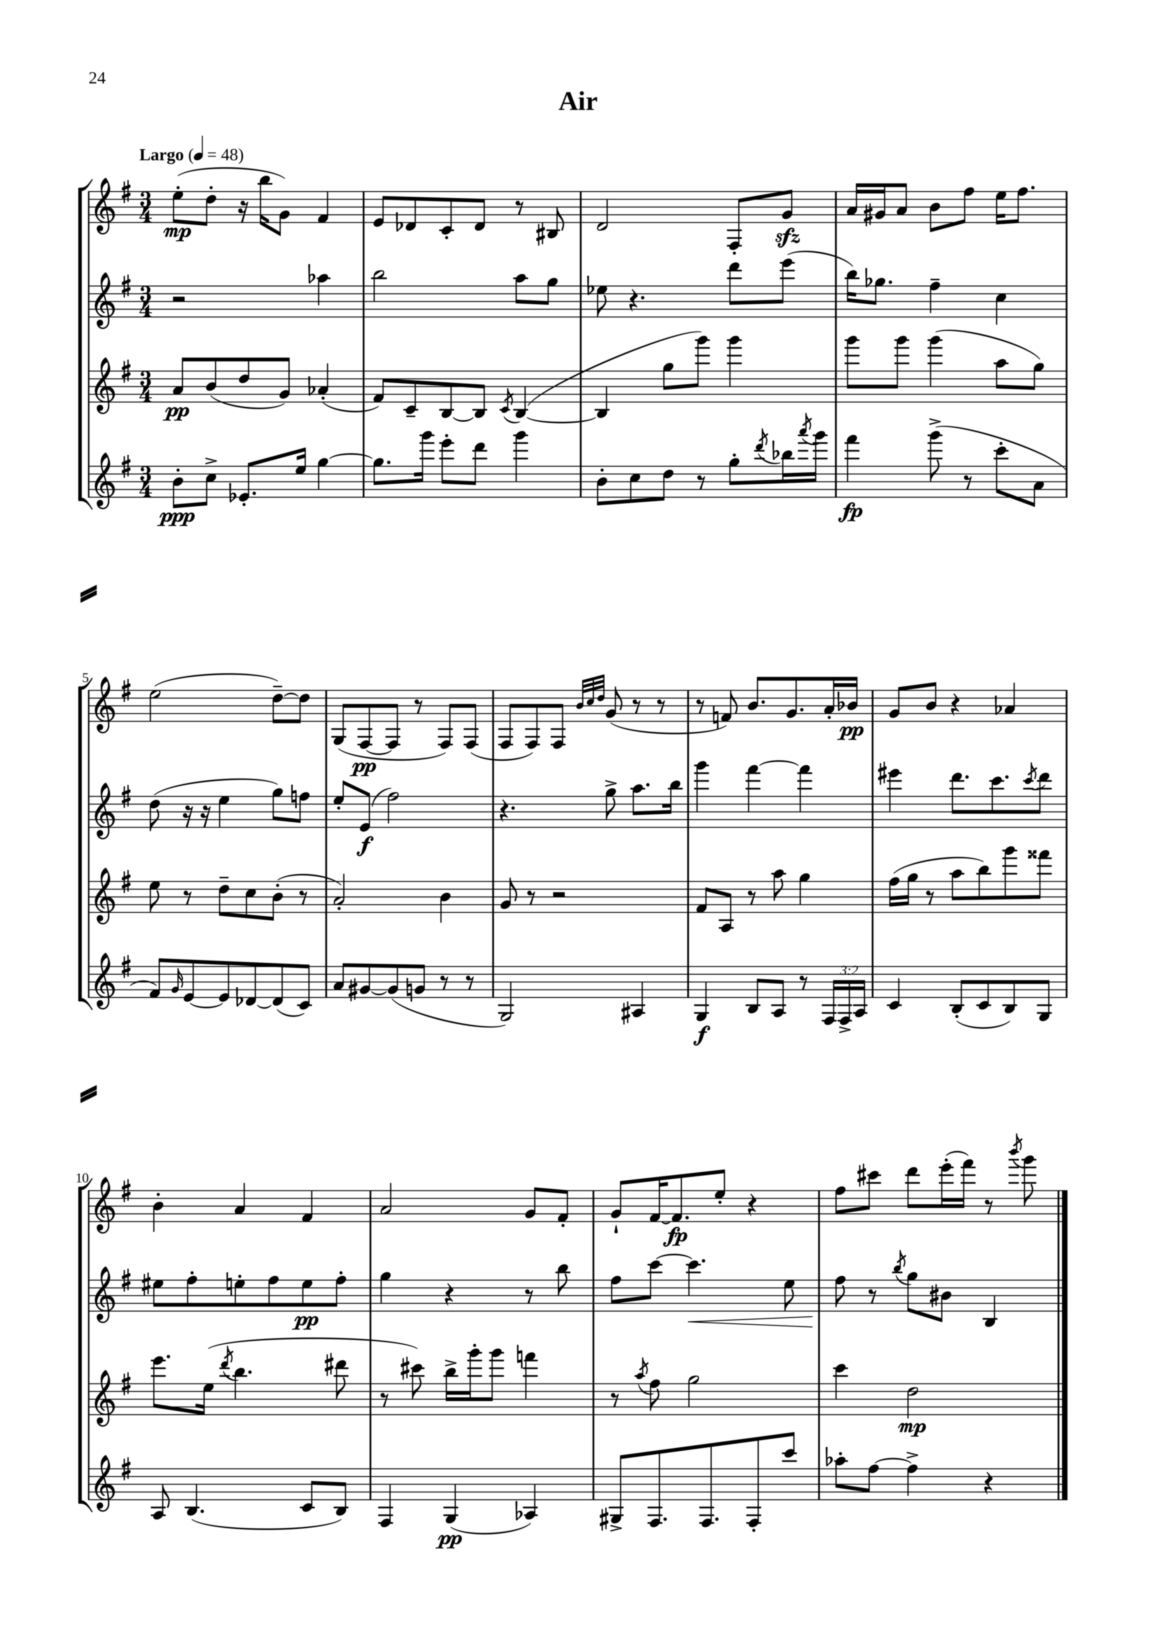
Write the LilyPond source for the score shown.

\header { title = "Air" }
<<
\new StaffGroup <<
\new Staff = "s0" {
    \clef treble \key g \major \numericTimeSignature \time 3/4 \tempo "Largo" 4 = 48
    e''8-.\mp( d''8-. r16 b''16 g'8) fis'4 |
    e'8 des'8 c'8-. des'8 r8 bis8 |
    d'2 fis8-. g'8\sfz |
    a'16 gis'16 a'8 b'8 fis''8 e''16 fis''8. |
    e''2( d''8~--) d''8 |
    g8( fis8~\pp fis8 r8 fis8) fis8( |
    fis8 fis8) fis8 \grace { b'32 c''32 d''32 } g'8( r8 r8 |
    r8 f'8) b'8. g'8. a'16-. bes'16\pp |
    g'8 b'8 r4 aes'4 |
    b'4-. a'4 fis'4 |
    a'2 g'8 fis'8-. |
    g'8-! fis'16~ fis'8.\fp e''8-. r4 |
    fis''8 cis'''8 d'''8 e'''16-.( fis'''16) r8 \acciaccatura { b'''8 } g'''8 \bar "|." |
}
\new Staff = "s1" {
    \clef treble \key g \major \numericTimeSignature \time 3/4
    r2 aes''4 |
    b''2 a''8 g''8 |
    ees''8 r4. d'''8 e'''8( |
    b''16) ges''8. fis''4-- c''4 |
    d''8( r16 r16 e''4 g''8) f''8 |
    e''8-. e'8\f( fis''2) |
    r4. g''8-> a''8. b''16 |
    g'''4 fis'''4~ fis'''4 |
    eis'''4 d'''8. c'''8. \acciaccatura { c'''8 } d'''8 |
    eis''8 fis''8-. e''8-. fis''8 e''8\pp fis''8-. |
    g''4 r4 r8 b''8 |
    fis''8 c'''8~ c'''4.\< e''8 |
    fis''8\! r8 \acciaccatura { b''8 } g''8 bis'8 b4 \bar "|." |
}
\new Staff = "s2" {
    \clef treble \key g \major \numericTimeSignature \time 3/4
    a'8\pp b'8( d''8 g'8) aes'4-.( |
    fis'8) c'8-- b8~ b8 \acciaccatura { c'8 } b4~( |
    b4 g''8 g'''8) g'''4 |
    g'''8 g'''8 g'''4( a''8 g''8) |
    e''8 r8 d''8-- c''8 b'8-.( r8 |
    a'2-.) b'4 |
    g'8 r8 r2 |
    fis'8 a8 r8 a''8 g''4 |
    fis''16( g''16 r8 a''8 b''8) g'''8 fisis'''8 |
    e'''8. e''16( \acciaccatura { d'''8 } b''4. dis'''8 |
    r8 cis'''8) b''16-> g'''16-. g'''8 f'''4 |
    r8 \acciaccatura { a''8 } fis''8 g''2 |
    c'''4 d''2\mp \bar "|." |
}
\new Staff = "s3" {
    \clef treble \key g \major \numericTimeSignature \time 3/4 \override Staff.TupletNumber.text = #tuplet-number::calc-fraction-text
    b'8-.\ppp c''8-> ees'8.-. e''16 g''4~ |
    g''8. g'''16 e'''8-. d'''8 g'''4 |
    b'8-. c''8 d''8 r8 g''8-. \acciaccatura { d'''8 } bes''16 \acciaccatura { a'''8 } g'''16 |
    fis'''4\fp g'''8->( r8 c'''8-. a'8 |
    fis'8) \grace { g'16 } e'8~ e'8 des'8~ des'8( c'8) |
    a'8 gis'8~ gis'8( g'8 r8 r8 |
    g2) ais4 |
    g4\f b8 a8 r8 \tuplet 3/2 { fis16 fis16-> a16 } |
    c'4 b8-.( c'8 b8) g8 |
    a8 b4.( c'8 b8) |
    fis4 g4\pp( aes4) |
    gis8-> fis8. fis8. fis8-. c'''8 |
    aes''8-. fis''8~ fis''4-> r4 \bar "|." |
}
>>
>>
